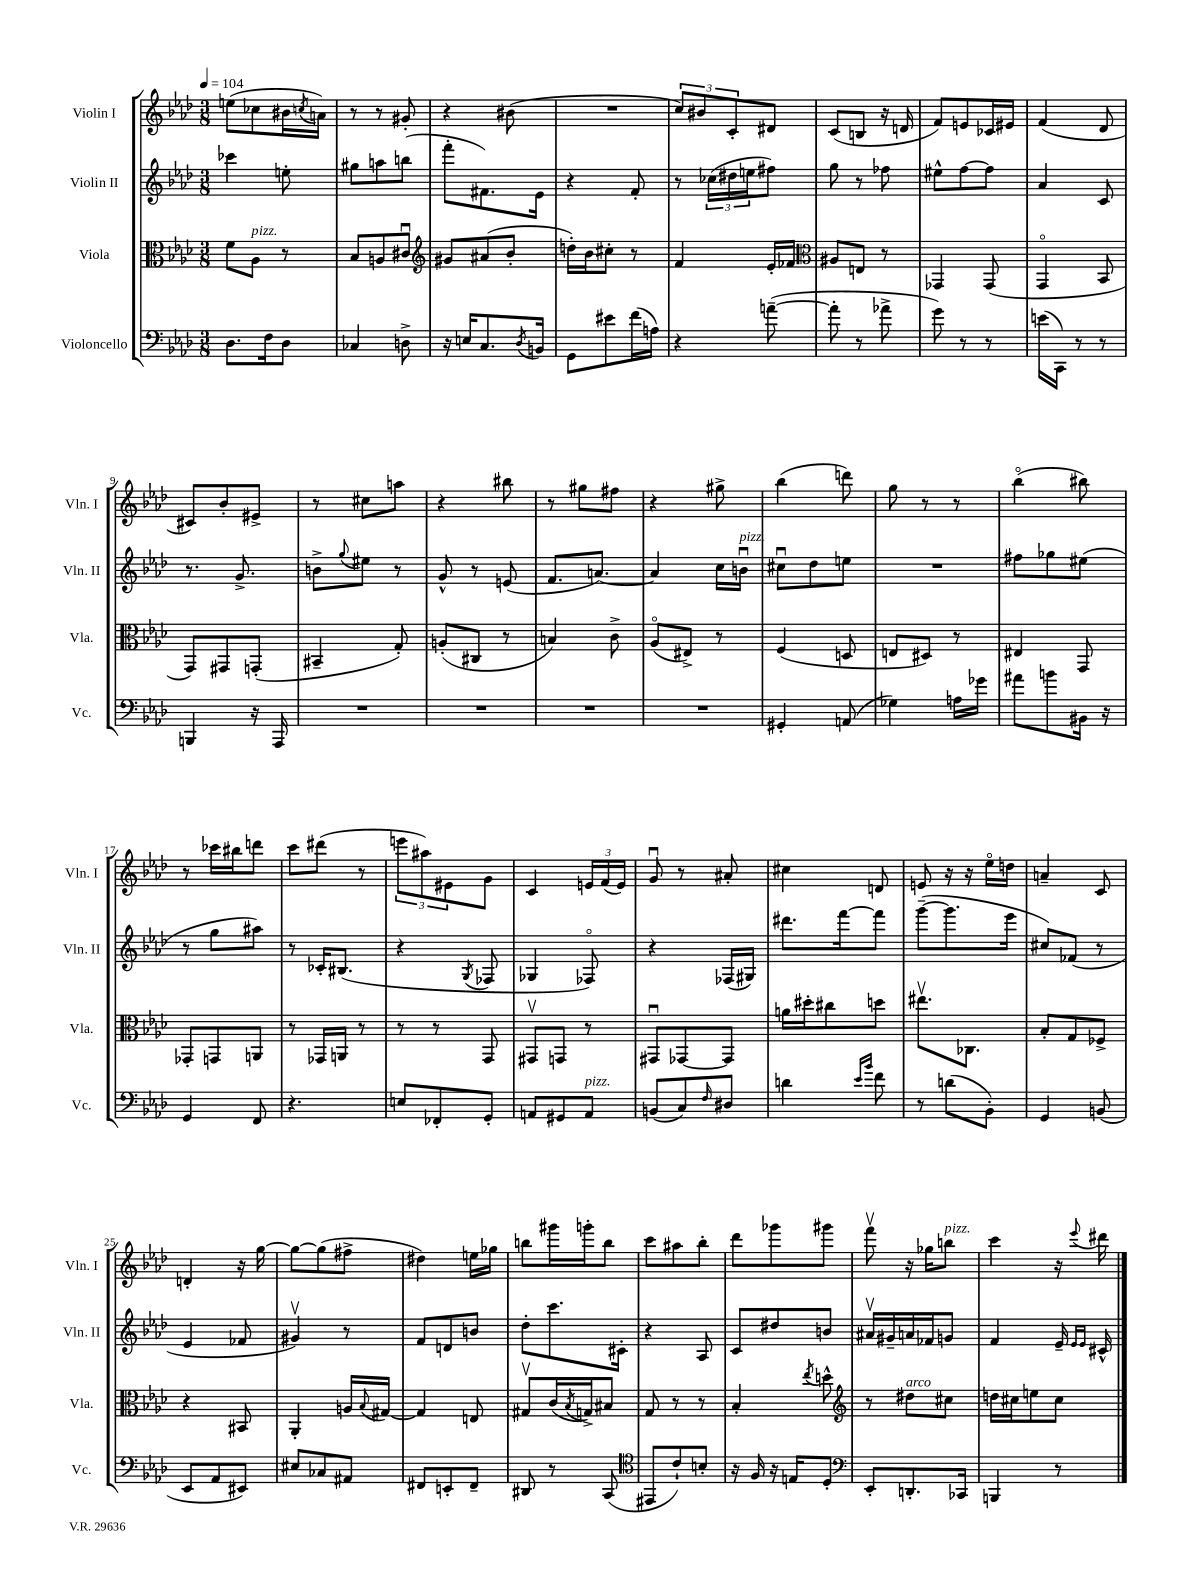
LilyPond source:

<<
\new StaffGroup <<
\new Staff = "s0" \with { instrumentName = "Violin I" shortInstrumentName = "Vln. I" } {
    \clef treble \key aes \major \numericTimeSignature \time 3/8 \tempo 4 = 104
    e''8( ces''8 bis'16 \acciaccatura { c''8 } a'16) |
    r8 r8 gis'8-. |
    r4 bis'8( |
    R4. |
    \tuplet 3/2 { c''8) bis'8 c'8-. } dis'8 |
    c'8( b8 r16 d'16 |
    f'8) e'8 ces'16 eis'16 |
    f'4( des'8 |
    cis'8) bes'8-. eis'8-> |
    r8 cis''8 a''8 |
    r4 bis''8 |
    r8 gis''8 fis''8 |
    r4 gis''8-> |
    bes''4( d'''8) |
    g''8 r8 r8 |
    bes''4\flageolet( bis''8) |
    r8 ces'''16 bis''16 d'''8 |
    c'''8 dis'''8( r8 |
    \tuplet 3/2 { e'''8 ais''8) eis'8 } g'8 |
    c'4 \tuplet 3/2 { e'16 f'16( e'16) } |
    g'8\downbow r8 ais'8-. |
    cis''4 d'8 |
    e'8 r16 r16 ees''16\flageolet d''16 |
    a'4-- c'8 |
    d'4-. r16 g''16~ |
    g''8~ g''8( fis''8-> |
    dis''4) e''16 ges''16 |
    b''8 gis'''16 g'''16-. b''8 |
    c'''8 ais''8 bes''8-. |
    des'''8 ges'''8 gis'''8 |
    f'''8\upbow r16 ges''16 b''8^\markup { \italic "pizz." } |
    c'''4 r16 \appoggiatura { ees'''8 } dis'''16 \bar "|." |
}
\new Staff = "s1" \with { instrumentName = "Violin II" shortInstrumentName = "Vln. II" } {
    \clef treble \key aes \major \numericTimeSignature \time 3/8
    ces'''4 e''8-. |
    gis''8 a''8 b''8( |
    f'''8-. fis'8.) ees'16 |
    r4 f'8-. |
    r8 \tuplet 3/2 { ces''16( dis''16 e''16 } fis''8) |
    g''8 r8 fes''8 |
    eis''8-^ f''8~ f''8 |
    aes'4 c'8 |
    r8. g'8.-> |
    b'8-> \appoggiatura { g''8 } eis''8 r8 |
    g'8-^ r8 e'8( |
    f'8. a'8.~) |
    a'4 c''16 b'16\downbow^\markup { \italic "pizz." } |
    cis''8\downbow des''8 e''8 |
    R4. |
    fis''8 ges''8 eis''8( |
    r8 g''8 ais''8) |
    r8 ces'16-. bis8.( |
    r4 \acciaccatura { g8 } fes8 |
    ges4 fes8\flageolet) |
    r4 fes16( gis16) |
    dis'''8. f'''16~ f'''8 |
    g'''8~--( g'''8. ees'''16 |
    cis''8) fes'8( r8 |
    ees'4 fes'8 |
    gis'4\upbow) r8 |
    f'8 d'8 b'8 |
    des''8-. c'''8. cis'16-. |
    r4 aes8 |
    c'8 dis''8 b'8 |
    ais'16\upbow gis'16-- a'16 fes'16 g'8 |
    f'4 ees'16-- \grace { ees'16 ees'16 } cis'16-^ \bar "|." |
}
\new Staff = "s2" \with { instrumentName = "Viola" shortInstrumentName = "Vla." } {
    \clef alto \key aes \major \numericTimeSignature \time 3/8
    f'8 aes8^\markup { \italic "pizz." } r8 |
    bes8 a8 cis'8\downbow |
    \clef treble gis'8 ais'8( bes'8-. |
    d''16-.) bes'16 cis''8-. r8 |
    f'4 ees'16-. fes'16 |
    \clef alto ais8 e8 r8 |
    ges,4 ges,8( |
    g,4\flageolet bes,8 |
    g,8) gis,8 g,8-.( |
    bis,4-- g8-.) |
    a8-.( cis8 r8 |
    b4) c'8-> |
    aes8\flageolet( eis8->) r8 |
    f4( d8 |
    e8 dis8) r8 |
    eis4 g,8 |
    ges,8-. g,8 a,8 |
    r8 ges,16 a,16 r8 |
    r8 r8 g,8 |
    gis,8\upbow g,8 r8 |
    gis,8\downbow ges,8~ ges,8 |
    a'16 dis''16-. cis''8 d''8 |
    eis''8.\upbow ces8. |
    bes8-. g8 fes8-> |
    r4 bis,8 |
    aes,4-. a16 \appoggiatura { bes8 } gis16~ |
    gis4 e8 |
    gis8\upbow c'16( \acciaccatura { bes8 } g16->) bis8 |
    g8 r8 r8 |
    bes4-. \acciaccatura { ees''8 } d''8-^ |
    \clef treble r8 dis''8^\markup { \italic "arco" } cis''8 |
    d''16 cis''16 e''8 cis''8 \bar "|." |
}
\new Staff = "s3" \with { instrumentName = "Violoncello" shortInstrumentName = "Vc." } {
    \clef bass \key aes \major \numericTimeSignature \time 3/8
    des8. f16 des8 |
    ces4 d8-> |
    r16 e16 c8. \acciaccatura { des8 } b,16 |
    g,8 eis'8 f'16( a16) |
    r4 a'8~--( |
    a'8-. r8 aes'8-> |
    g'8) r8 r8 |
    e'16( c,16) r8 r8 |
    b,,4 r16 aes,,16 |
    R4. |
    R4. |
    R4. |
    R4. |
    gis,4-. a,8( |
    ges4) a16 ges'16 |
    ais'8 b'8 bis,16 r16 |
    g,4 f,8 |
    r4. |
    e8 fes,8-. g,8-. |
    a,8 gis,8 a,8^\markup { \italic "pizz." } |
    b,8( c8) \grace { f16 } dis8 |
    d'4 \grace { ees'16 bes'16 } f'8 |
    r8 d'8( bes,8-.) |
    g,4 b,8( |
    ees,8 aes,8 eis,8) |
    eis8 ces8 ais,8 |
    fis,8 e,8-. fis,8-- |
    dis,8 r8 c,8( |
    \clef tenor eis,8 c'8-!) b8-. |
    r16 f16 r16 e16 des8-. |
    \clef bass ees,8-. d,8.-. ces,16 |
    b,,4 r8 \bar "|." |
}
>>
>>
